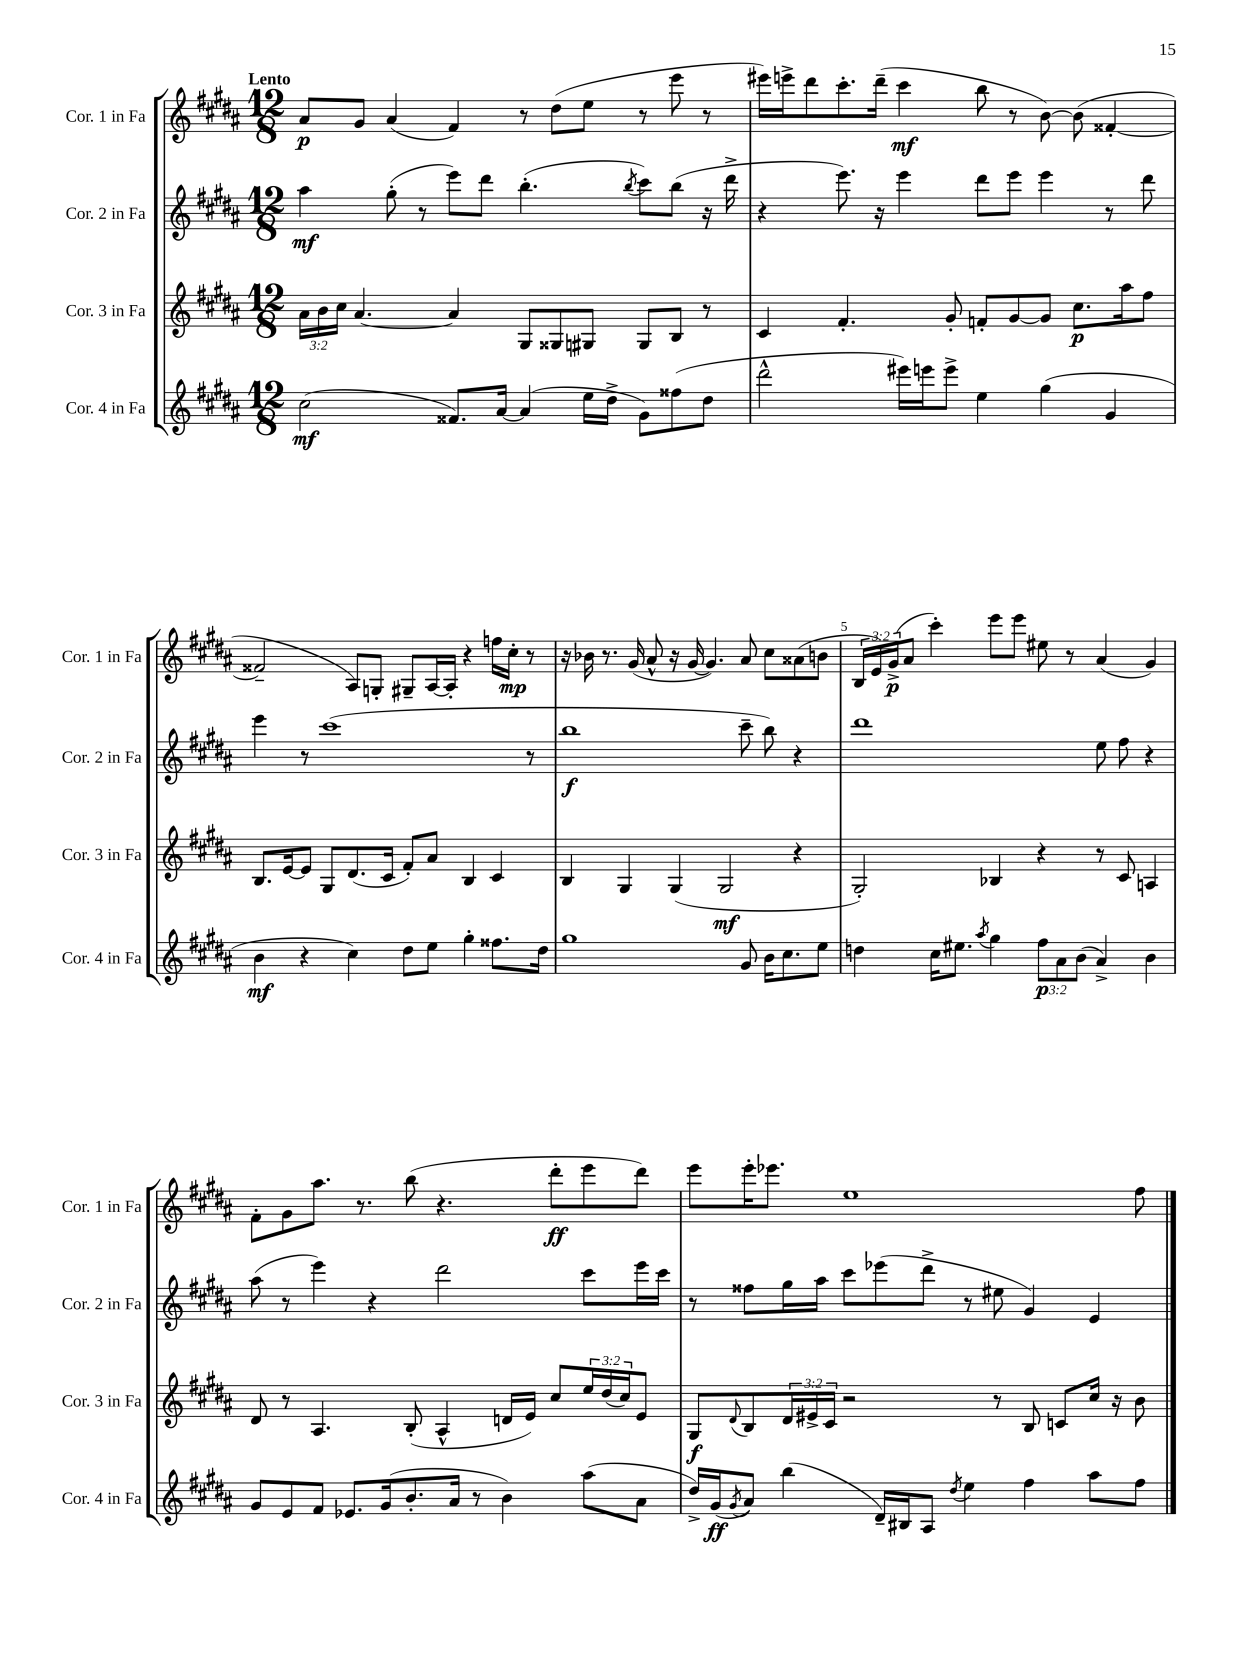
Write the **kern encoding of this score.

**kern	**kern	**kern	**kern
*staff4	*staff3	*staff2	*staff1
*clefG2	*clefG2	*clefG2	*clefG2
*k[f#c#g#d#a#]	*k[f#c#g#d#a#]	*k[f#c#g#d#a#]	*k[f#c#g#d#a#]
*M12/8	*M12/8	*M12/8	*M12/8
(2cc#	24a#	4aa#	8a#
.	24b	.	.
.	24cc#	.	.
.	[4.a#	.	8g#
.	.	(8gg#'	(4a#
.	.	8r	.
8.f##)	4a#]	8eee)	4f#)
.	.	8ddd#	.
[16a#	.	.	.
(4a#]	8G#	(4.bb'	8r
.	8G##	.	(8dd#
16ee	8G#	.	8ee
16dd#^	.	.	.
.	.	8qbb	.
8g#)	8G#	8ccc#)	8r
(8ff##	8B	(8bb	8eee
8dd#	8r	16r	8r
.	.	16ddd#^	.
=	=	=	=
2ddd#^^	4c#	4r	16eee#)
.	.	.	16eee^
.	.	.	8ddd#
.	4.f#'	8.eee)	8.ccc#'
.	.	16r	(16ddd#~
16eee#)	.	4eee	4ccc#
16eee	.	.	.
8eee^	8g#'	.	.
4ee	8f'	8ddd#	8bb
.	[8g#	8eee	8r
(4gg#	8g#]	4eee	[8b)
.	8.cc#	.	(8b]
4g#	.	8r	[4f##'
.	16aa#	.	.
.	8ff#	8ddd#	.
=	=	=	=
4b	8.B	4eee	2f##~]
.	[16e	.	.
4r	8e]	8r	.
.	8G#	(1ccc#	.
4cc#)	(8.d#	.	8A#)
.	.	.	8G'
.	16c#	.	.
8dd#	8f#')	.	8G#~
8ee	8a#	.	[16A#
.	.	.	16A#']
4gg#'	4B	.	4r
8.ff##	4c#	.	16ff
.	.	.	16cc#'
.	.	8r	8r
16dd#	.	.	.
=	=	=	=
1gg#	4B	1bb	16r
.	.	.	16b-
.	.	.	8.r
.	4G#	.	.
.	.	.	(16g#
.	.	.	8a#^^
.	(4G#	.	16r
.	.	.	[16g#
.	.	.	4.g#])
.	2G#	.	.
8g#	.	8ccc#~	8a#
16b	.	8bb)	8cc#
8.cc#	.	.	.
.	4r	4r	(8a##
8ee	.	.	8b
=	=	=	=
4dd	2G#')	1ddd#	24B
.	.	.	24e)
.	.	.	(24g#^
.	.	.	8a#
16cc#	.	.	4ccc#')
8.ee#	.	.	.
8qaa#	.	.	.
4gg#	4B-	.	8eee
.	.	.	8eee
12ff#	4r	.	8ee#
12a#	.	.	.
.	.	.	8r
(12b	.	.	.
4a#^)	8r	8ee	(4a#
.	8c#	8ff#	.
4b	4A	4r	4g#)
=	=	=	=
8g#	8d#	(8aa#	8f#'
8e	8r	8r	8g#
8f#	4.A#	4eee)	8.aa#
8.e-	.	.	.
.	.	.	8.r
.	.	4r	.
(16g#	.	.	.
8.b'	(8B'	.	(8bb
.	4A#^^	2ddd#	4.r
16a#	.	.	.
8r	.	.	.
4b)	16d	.	.
.	16e)	.	.
.	8cc#	.	8ddd#'
(8aa#	24ee	8ccc#	8eee
.	(24dd#	.	.
.	24cc#)	.	.
8a#	8e	16eee	8ddd#)
.	.	16ccc#	.
=	=	=	=
16dd#^)	8G#	8r	8eee
(16g#	.	.	.
8qg#	8qqd#	.	.
8a#)	8B	8ff##	16eee'
.	.	.	8.eee-
(4bb	24d#	16gg#	.
.	24e#^	.	.
.	.	16aa#	.
.	24c#	.	.
.	2r	8ccc#	1ee
16d#~)	.	(8eee-	.
16B#	.	.	.
8A#	.	8ddd#^	.
8qdd#	.	.	.
4ee	.	8r	.
.	8r	8ee#	.
4ff#	8B	4g#)	.
.	8c	.	.
8aa#	16cc#	4e	.
.	16r	.	.
8ff#	8b	.	8ff#
==	==	==	==
*-	*-	*-	*-
